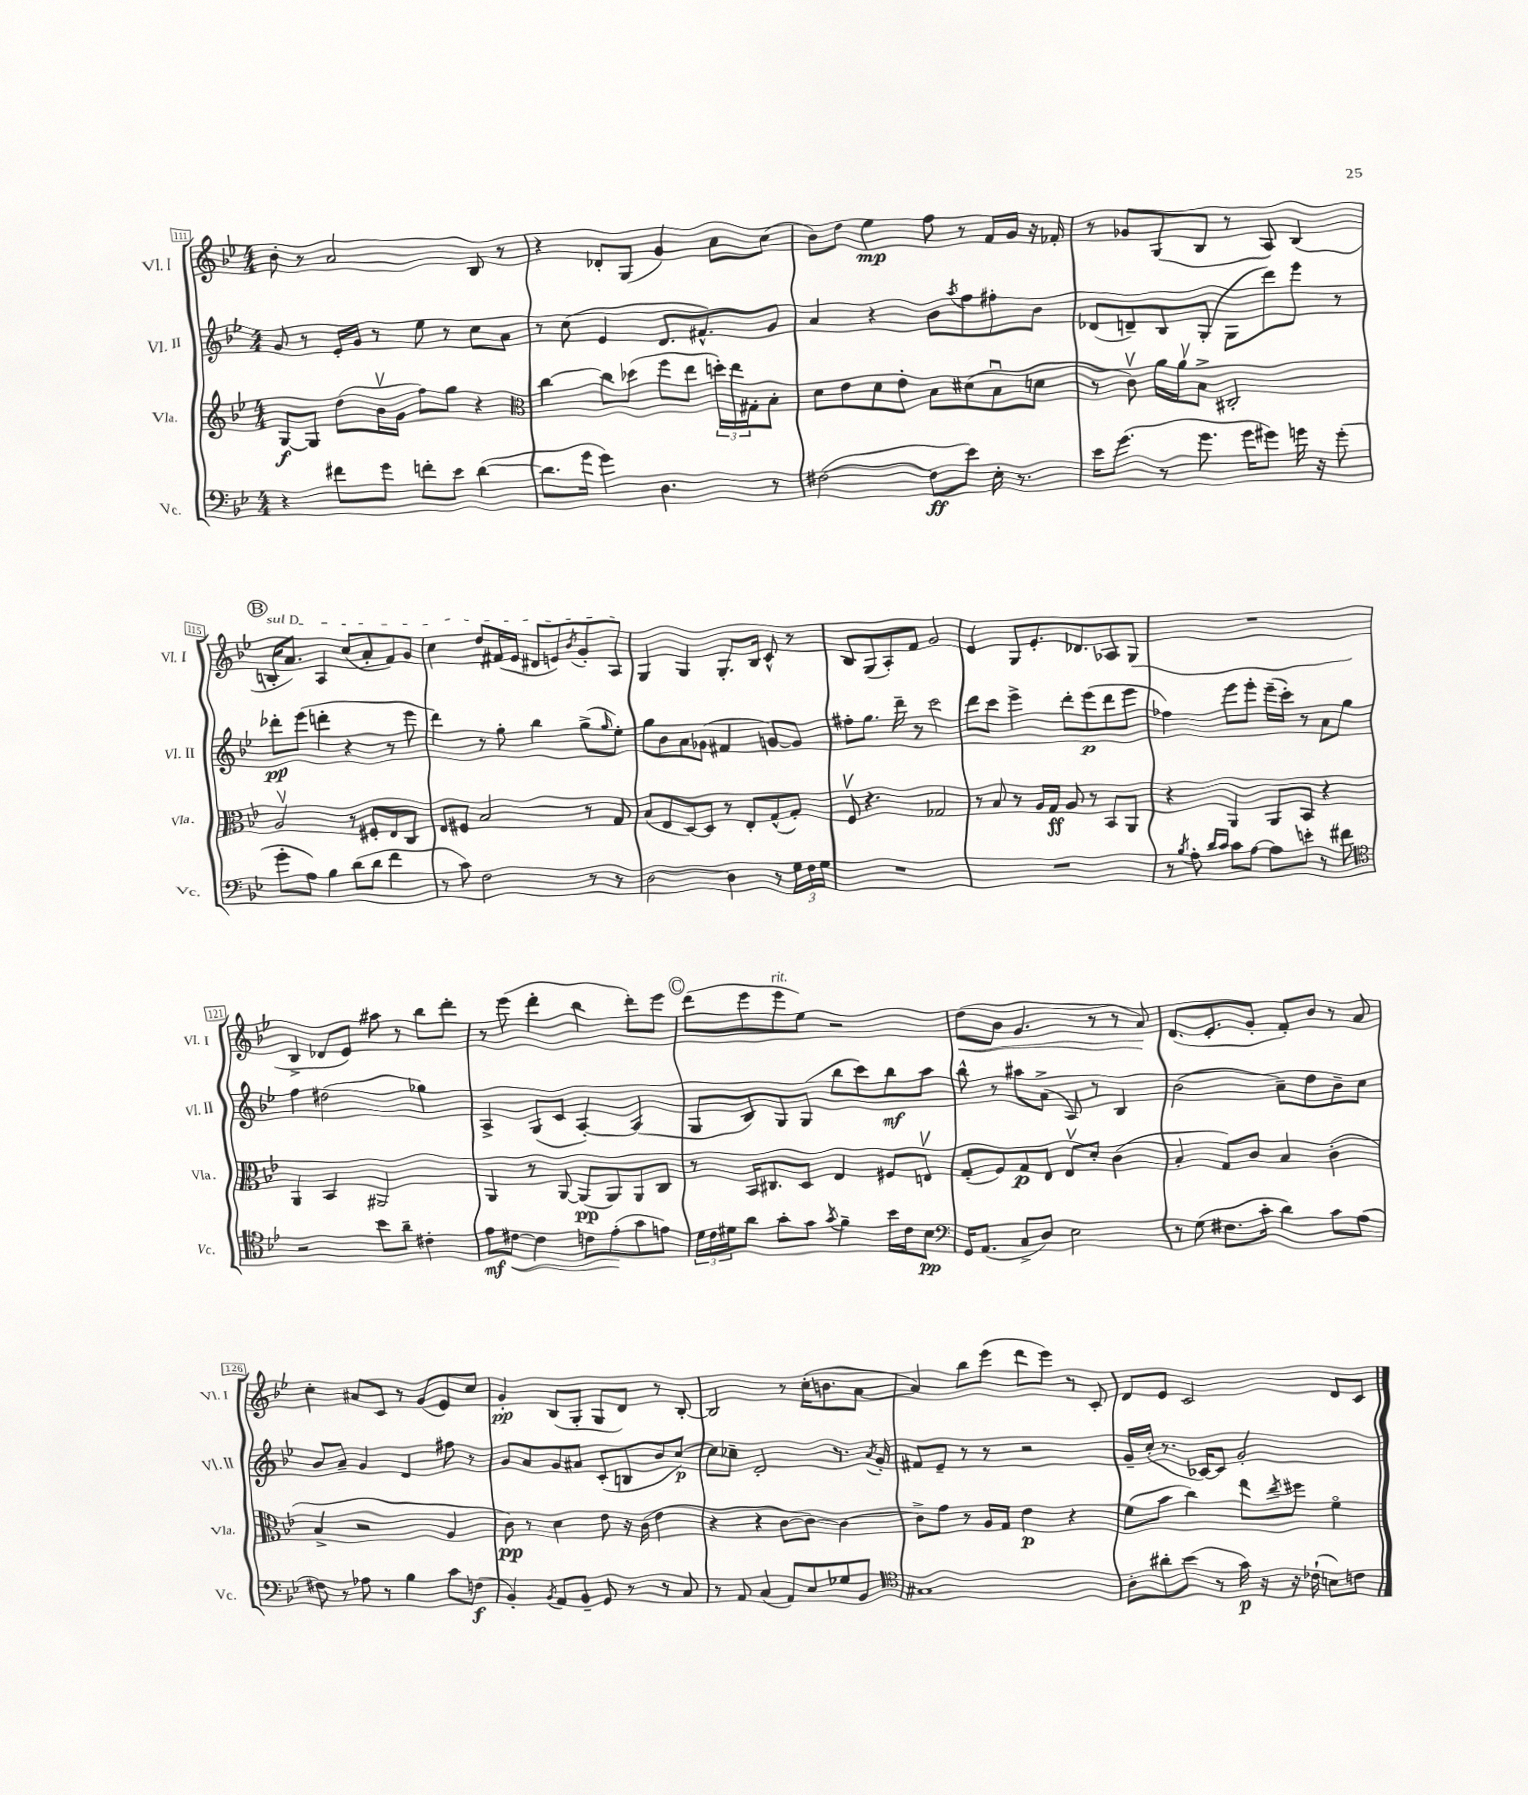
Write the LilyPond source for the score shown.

<<
\new StaffGroup <<
\new Staff = "s0" \with { instrumentName = "Vl. I" shortInstrumentName = "Vl. I" } {
    \clef treble \key bes \major \numericTimeSignature \time 4/4
    bes'8-. r8 a'2 bes8 r8 |
    r4 des'8-. g8( g'4) a'8 c''8( |
    bes'8) d''8 ees''4\mp f''8 r8 f'16 g'16 r16 fes'16-. |
    r8 ges'8 g8( bes8 r8 a8) bes4( |
    \mark \markup { \circle "B" } \once \override TextSpanner.bound-details.left.text = \markup { \italic "sul D" } b16-.\startTextSpan a'8.) a4 c''8( a'8-. f'8) g'8 |
    c''4 d''8 fis'16( ees'16 dis'8 e'8) \acciaccatura { bes'8 } g'8-. a8\stopTextSpan |
    g4 g4 g8.-. bes16 c'8-^ r8 |
    bes8 g8( a8-.) f'8 g'2 |
    ees'4 g8 ees'8.-. des'8. aes8 g8( |
    R1 |
    bes4-> des'8 ees'8) ais''8 r8 bes''8 d'''8-. |
    r8 ees'''8( d'''4-. bes''4 d'''8-.) ees'''8 |
    \mark \markup { \circle "C" } d'''8( ees'''8 ees'''8^\markup { \italic "rit." } ees''8) r2 |
    d''8\<( bes'8 g'4. r8 r8 a'8\!) |
    d'8.( ees'8.-. g'8-. f'8-.) bes'8 r8 a'8 |
    c''4-. ais'8 c'8 r8 g'8( ees'8) c''8 |
    g'4-.\pp bes8( g8-. g8 d'8) r8 bes8~-. |
    bes2 r8 c''16-.( b'8. a'8~ |
    a'4) bes''8 ees'''8( d'''8 ees'''8) r8 c'8-. |
    d'8 ees'8 c'2 d'8 c'8 \bar "|." |
}
\new Staff = "s1" \with { instrumentName = "Vl. II" shortInstrumentName = "Vl. II" } {
    \clef treble \key bes \major \numericTimeSignature \time 4/4
    g'8 r8 ees'16-. g'16 r8 ees''8 r8 c''8 a'8 |
    r8 c''8( ees'4 d'8. fis'8.-^) g'8 |
    a'4 r4 bes'8 \acciaccatura { a''8 } f''8 fis''8-. bes'8 |
    des'8( d'8--) bes8 g8-.( g8 d'''8) ees'''8 r8 |
    \mark \markup { \circle "B" } des'''8-.\pp ees'''8( d'''4-. r4 r8 ees'''8 |
    d'''4) r8 g''8-. bes''4 g''8->( \grace { g''16 } ees''8-.) |
    g''8 bes'8 a'8 ges'8( fis'4 g'8~) g'8 |
    fis''8-. g''8. d'''16-- r8 c'''2 |
    d'''8 c'''8 ees'''4-> d'''8-. ees'''8\p( d'''8 ees'''8 |
    fes''4) ees'''8 ees'''8-. ees'''16--( c'''16-.) r8 a'8 g''8 |
    f''4 dis''2( ges''4) |
    a4-> g8( c'8 a4~-.) a4( |
    \mark \markup { \circle "C" } g8 bes8) g8 g8( bes''8 c'''8) bes''8\mf a''8 |
    bes''8-^ r8 ais''8 a'8->( a8) r8 bes4 |
    bes'2( a'8--) d''8 bes'8-- c''8 |
    bes'8 a'8-- g'4 d'4 fis''8 r8 |
    g'8 a'8 g'8 ais'8 c'8-.( b8 bes'8 c''8~\p) |
    c''8 ces''8-- d'2-. r8. \acciaccatura { a'8 } g'16-. |
    fis'8 ees'8-- r8 r8 r2 |
    g'16-- c''16-.( r8. ces'16~) ces'8 g'2-. \bar "|." |
}
\new Staff = "s2" \with { instrumentName = "Vla." shortInstrumentName = "Vla." } {
    \clef treble \key bes \major \numericTimeSignature \time 4/4
    g8~\f g8 d''8( bes'16\upbow g'16 f''8) g''8 r4 |
    \clef alto c''4~ c''8 des''8( f''8 ees''8 \tuplet 3/2 { d''16-.) ees''16 gis16-. } bes8-. |
    d'8 ees'8 d'8 ees'8-. bes8 dis'8( bes8\downbow d'8 |
    r8 c'8\upbow) a'16 a'16\upbow bes8-> cis2-. |
    \mark \markup { \circle "B" } a2\upbow r8 fis8-. ees8 c8 |
    ees8 fis8 bes2 r8 g8 |
    bes8( ees8 d8~) d8 r8 ees8-. g8-^( g8-.) |
    f8\upbow r4. ges2 |
    r8 bes8 r8 a16 g16\ff a8 r8 bes,8 a,8 |
    r4 a,4 a,8 bes,8 r4 |
    a,4 bes,4 ais,2 |
    a,4 r8 a,8~ a,8\pp( a,8) a,8 c8 |
    \mark \markup { \circle "C" } r8 bes,16 cis8. d8 ees4 fis8 e8\upbow |
    g8-.( f8) g8\p ees8 ees8\upbow d'8-. c'4( |
    bes4-. g8) c'8 bes4 c'4-.( |
    bes4-> r2 a4 |
    c'8\pp) r8 d'4 ees'8 r16 c'16( ees'4 |
    r4 r4 c'8~ c'8~) c'4~ |
    c'8-> g'8 r8 a16 g16 ees'4\p r4 |
    f'8( bes'8 c''4) ees''8 \acciaccatura { ees''8 } fis''8 f'4\flageolet \bar "|." |
}
\new Staff = "s3" \with { instrumentName = "Vc." shortInstrumentName = "Vc." } {
    \clef bass \key bes \major \numericTimeSignature \time 4/4
    r4 fis'8 g'8 f'8-. ees'8 d'4~( |
    d'8. g'16 g'4) d4. r8 |
    fis2~( fis8\ff ees'8) ees16-. r8. |
    ees'16 g'8.( r8 g'8. g'16 gis'8) g'16 r16 g'8-.( |
    \mark \markup { \circle "B" } g'8-. a8) bes4 d'8( d'8 f'4 |
    r8 c'8) f2 r8 r8 |
    d2~ d4 r8 \tuplet 3/2 { g16 f16 g16 } |
    R1 |
    R1 |
    r8 \acciaccatura { bes8 } a8-. \grace { d'16 c'16 } c'8 a8~ a8 e'8-. r8 fis'8 |
    \clef tenor r2 bes'8 a'8-- cis'4-. |
    ees'8\mf cis'8~\< cis'4 c'8 ees'8-.\!( g'8 e'8) |
    \mark \markup { \circle "C" } \tuplet 3/2 { d'16 c'16 dis'16 } a'8 g'8-. g'8 \acciaccatura { g'8 } f'4-- bes'16 c'16 bes8\pp |
    \clef bass g,16 a,8.( c8-> d8) ees2 |
    r8 g8( fis8. c'16-. d'4) c'8 a8( |
    fis8) r8 aes8 r8 bes4 c'8 f8\f( |
    bes,4-.) \acciaccatura { bes,8 } a,8 bes,8-- g,8 r8 r8 c8 |
    r8 a,8 c4( a,8) ees8 ges8 bes,8 |
    \clef tenor gis1 |
    a8-. ais'8-. bes'8( r8 g'16\p) r16 r16 ces'16-!( b8) c'8 \bar "|." |
}
>>
>>
\layout { \context { \Score currentBarNumber = #111 \override BarNumber.stencil = #(make-stencil-boxer 0.1 0.3 ly:text-interface::print) } }
